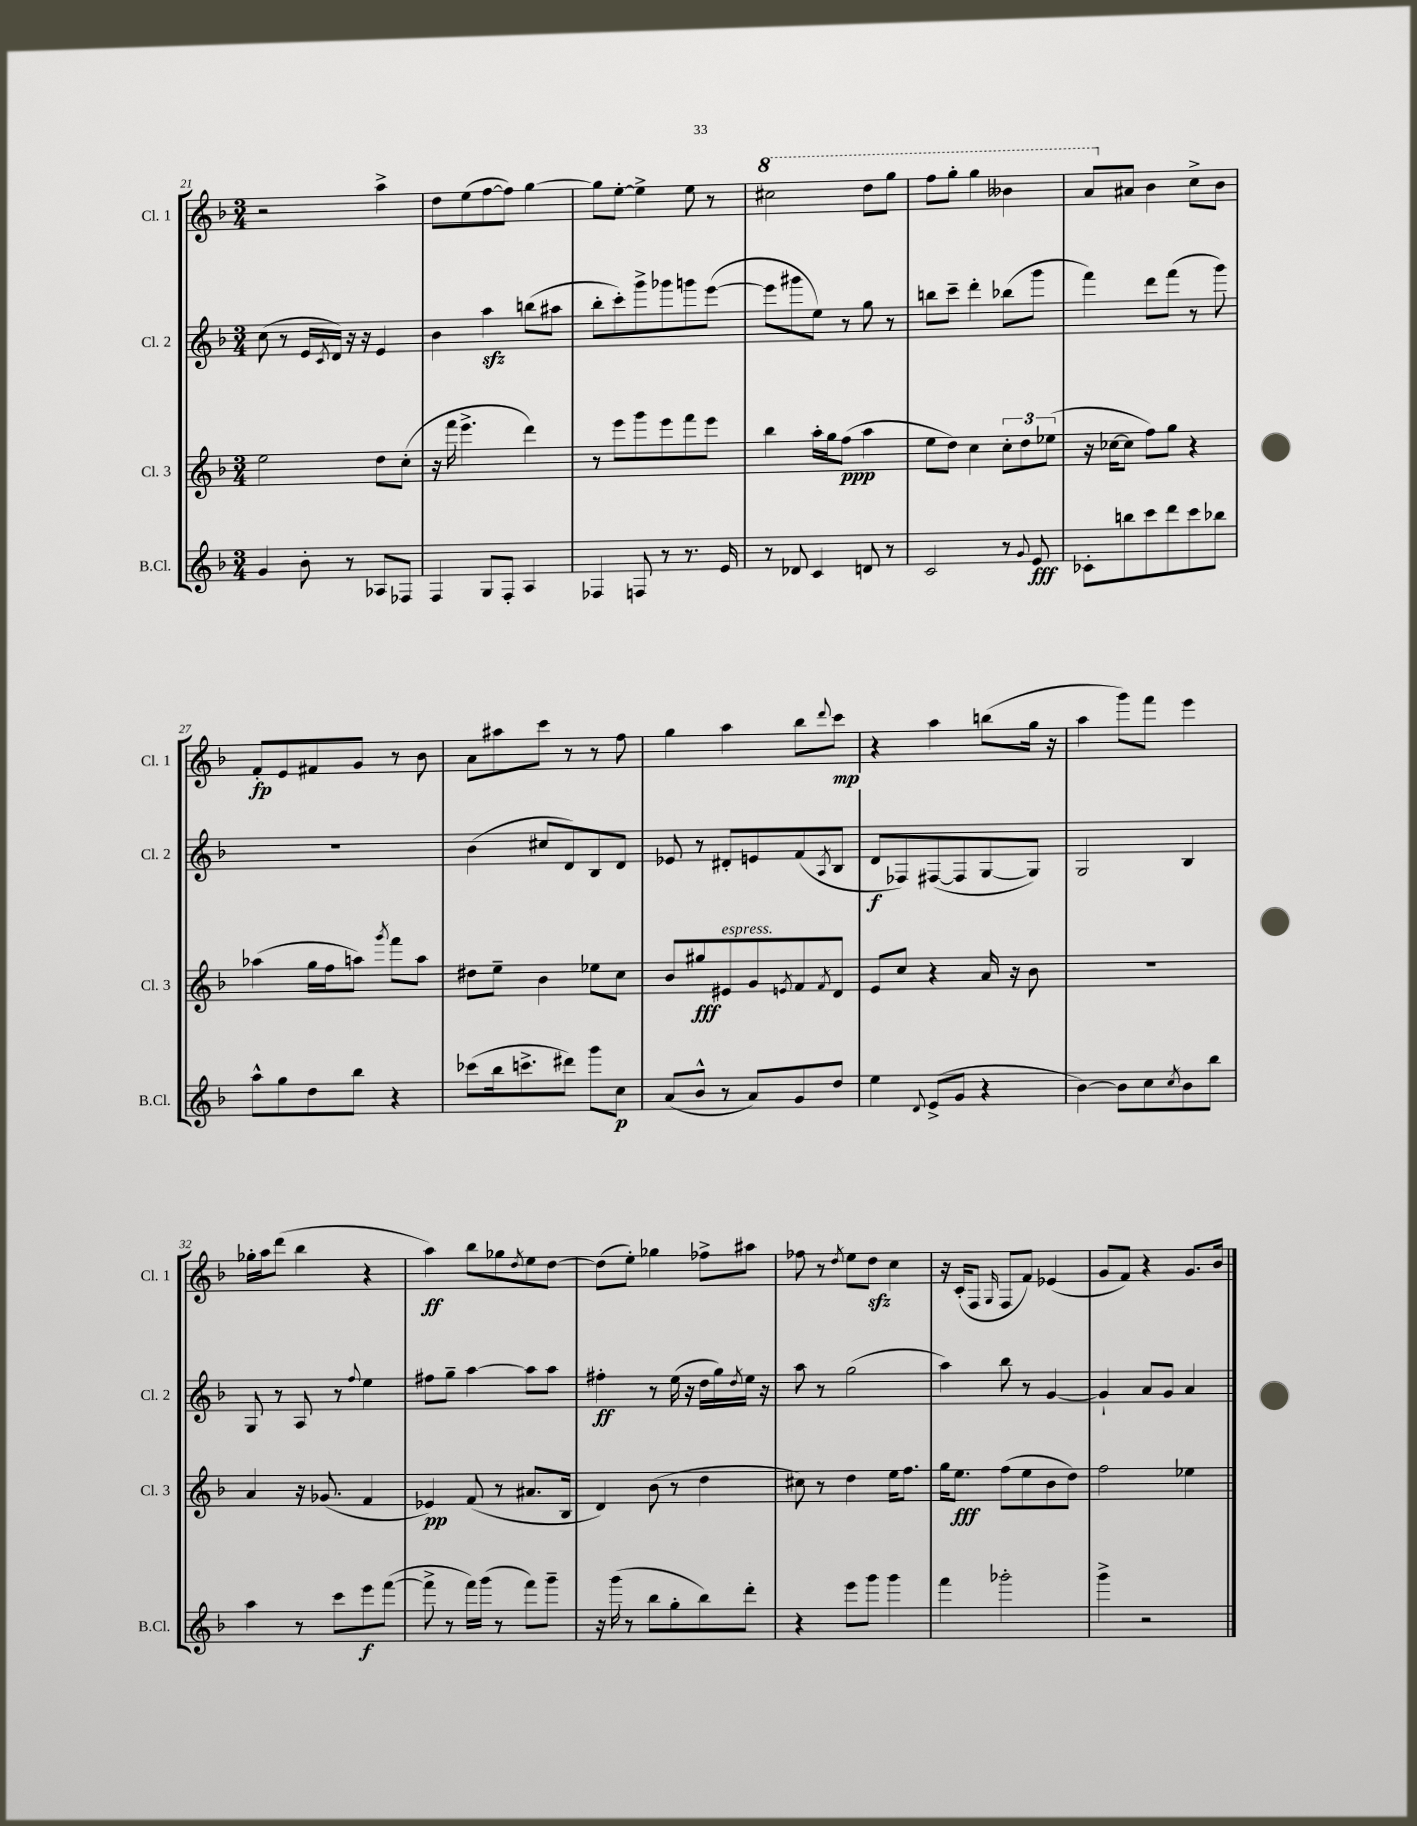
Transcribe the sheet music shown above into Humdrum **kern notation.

**kern	**kern	**kern	**kern
*staff4	*staff3	*staff2	*staff1
*clefG2	*clefG2	*clefG2	*clefG2
*k[b-]	*k[b-]	*k[b-]	*k[b-]
*M3/4	*M3/4	*M3/4	*M3/4
4g	2ee	(8cc	2r
.	.	8r	.
8b-'	.	16e	.
.	.	8qc	.
.	.	16d)	.
8r	.	16r	.
.	.	16r	.
8A-	8dd	4e	4aa^
8F-	(8cc'	.	.
=	=	=	=
4F	16r	4b-	8dd
.	16fff	.	.
.	4.eee^	.	(8ee
8G	.	4aa	[8ff
8F'	.	.	8ff])
4A	4ddd)	(8bb	[4gg
.	.	8aa#	.
=	=	=	=
4F-	8r	8bb-'	8gg]
.	8eee	8ccc')	[8ee'
8F	8ggg	8ggg^	4ee^]
8r	8eee	8ggg-	.
8.r	8fff	8ggg	8ee
.	8eee	([8eee	8r
16e	.	.	.
=	=	=	=
8r	4bb-	8eee]	2ccc#
8d-	.	8ggg#	.
4c	16aa'	8ee)	.
.	16gg	.	.
.	(8ff	8r	.
8d	4aa	8gg	8ddd
8r	.	8r	8ggg
=	=	=	=
2c	8ee	8bb	8fff
.	8dd)	8ccc~	8ggg'
.	4cc	4ddd'	4ggg
8r	12cc'	(8bb-	4bb--
.	12dd	.	.
8qqg	.	.	.
8e	.	8ggg	.
.	(12ee-	.	.
=	=	=	=
8c-'	16r	4fff)	8aa
.	[16cc-	.	.
8bb	8cc-]	.	8a#
8ccc	8ff)	8ddd	4b-
8ddd	8gg	(8fff	.
8ccc	4r	8r	8cc^
8bb-	.	8ggg)	8b-
=	=	=	=
8aa^^	(4aa-	2.r	8f'
8gg	.	.	8e
8dd	16gg	.	8f#
.	16ff	.	.
8bb-	8aa)	.	8g
.	8qggg	.	.
4r	8fff	.	8r
.	8aa	.	8b-
=	=	=	=
(8ccc-	8dd#	(4b-	8a
16bb-	8ee~	.	8aa#
8.ccc^	.	.	.
.	4b-	8cc#	8ccc
8ddd#)	.	8d)	8r
8ggg	8ee-	8B-	8r
8cc	8cc	8d	8ff
=	=	=	=
(8a	8b-	8e-	4gg
8b-^^	8gg#	8r	.
8r	8e#	8d#'	4aa
8a)	8g	8e	.
.	8qe	.	.
8g	8f	(8f	8bb-
.	8qf	8qA	8qqddd
8dd	8d	8B-	8ccc
=	=	=	=
4ee	8e	8d	4r
.	8cc	8F-)	.
8qqd	.	.	.
(8e^	4r	([8F#	4aa
8g	.	8F#]	.
4r	16a	[8G	(8bb
.	16r	.	.
.	8b-	8G])	16gg
.	.	.	16r
=	=	=	=
[4b-)	2.r	2G	4aa
8b-]	.	.	8ggg)
8cc	.	.	8fff
8qcc	.	.	.
8b-	.	4B-	4eee
8bb-	.	.	.
=	=	=	=
4aa	4a	8G	16gg-'
.	.	.	16aa
.	.	8r	(8ddd
8r	16r	8A	4bb-
.	(8.g-	.	.
8ccc	.	8r	.
.	.	8qqff	.
8eee	4f	4ee	4r
([8fff	.	.	.
=	=	=	=
8fff^]	4e-)	8ff#	4aa)
8r	.	8gg~	.
16fff)	(8f	[4aa	8bb-
(16ggg	.	.	.
8r	8r	.	8gg-
.	.	.	8qdd
8fff)	8.a#	8aa]	8ee
8ggg~	.	8aa	[8dd
.	16B-	.	.
=	=	=	=
16r	4d)	4ff#'	(8dd]
(16ggg	.	.	.
8r	.	.	8ee')
8bb-	(8b-	8r	4gg-
8gg'	8r	(16ee	.
.	.	16r	.
8bb-)	4dd	16dd	8ff-^
.	.	16gg)	.
.	.	8qdd	.
8ddd'	.	16ee	8aa#
.	.	16r	.
=	=	=	=
4r	8cc#)	8aa	8ff-
.	8r	8r	8r
.	.	.	8qdd
8eee	4dd	(2gg	8ee
8ggg	.	.	8dd
4ggg	16ee	.	4cc
.	8.ff	.	.
=	=	=	=
4fff	16gg	4aa)	16r
.	8.ee	.	(16c'
.	.	.	8F
.	.	.	16qqG
2ggg-'	(8ff	8bb-	8F
.	8ee	8r	8f)
.	8b-	[4g	(4e-
.	8dd)	.	.
=	=	=	=
4ggg^	2ff	4g`]	8g
.	.	.	8f)
2r	.	8a	4r
.	.	8g	.
.	4ee-	4a	8.g
.	.	.	16b-
==	==	==	==
*-	*-	*-	*-
